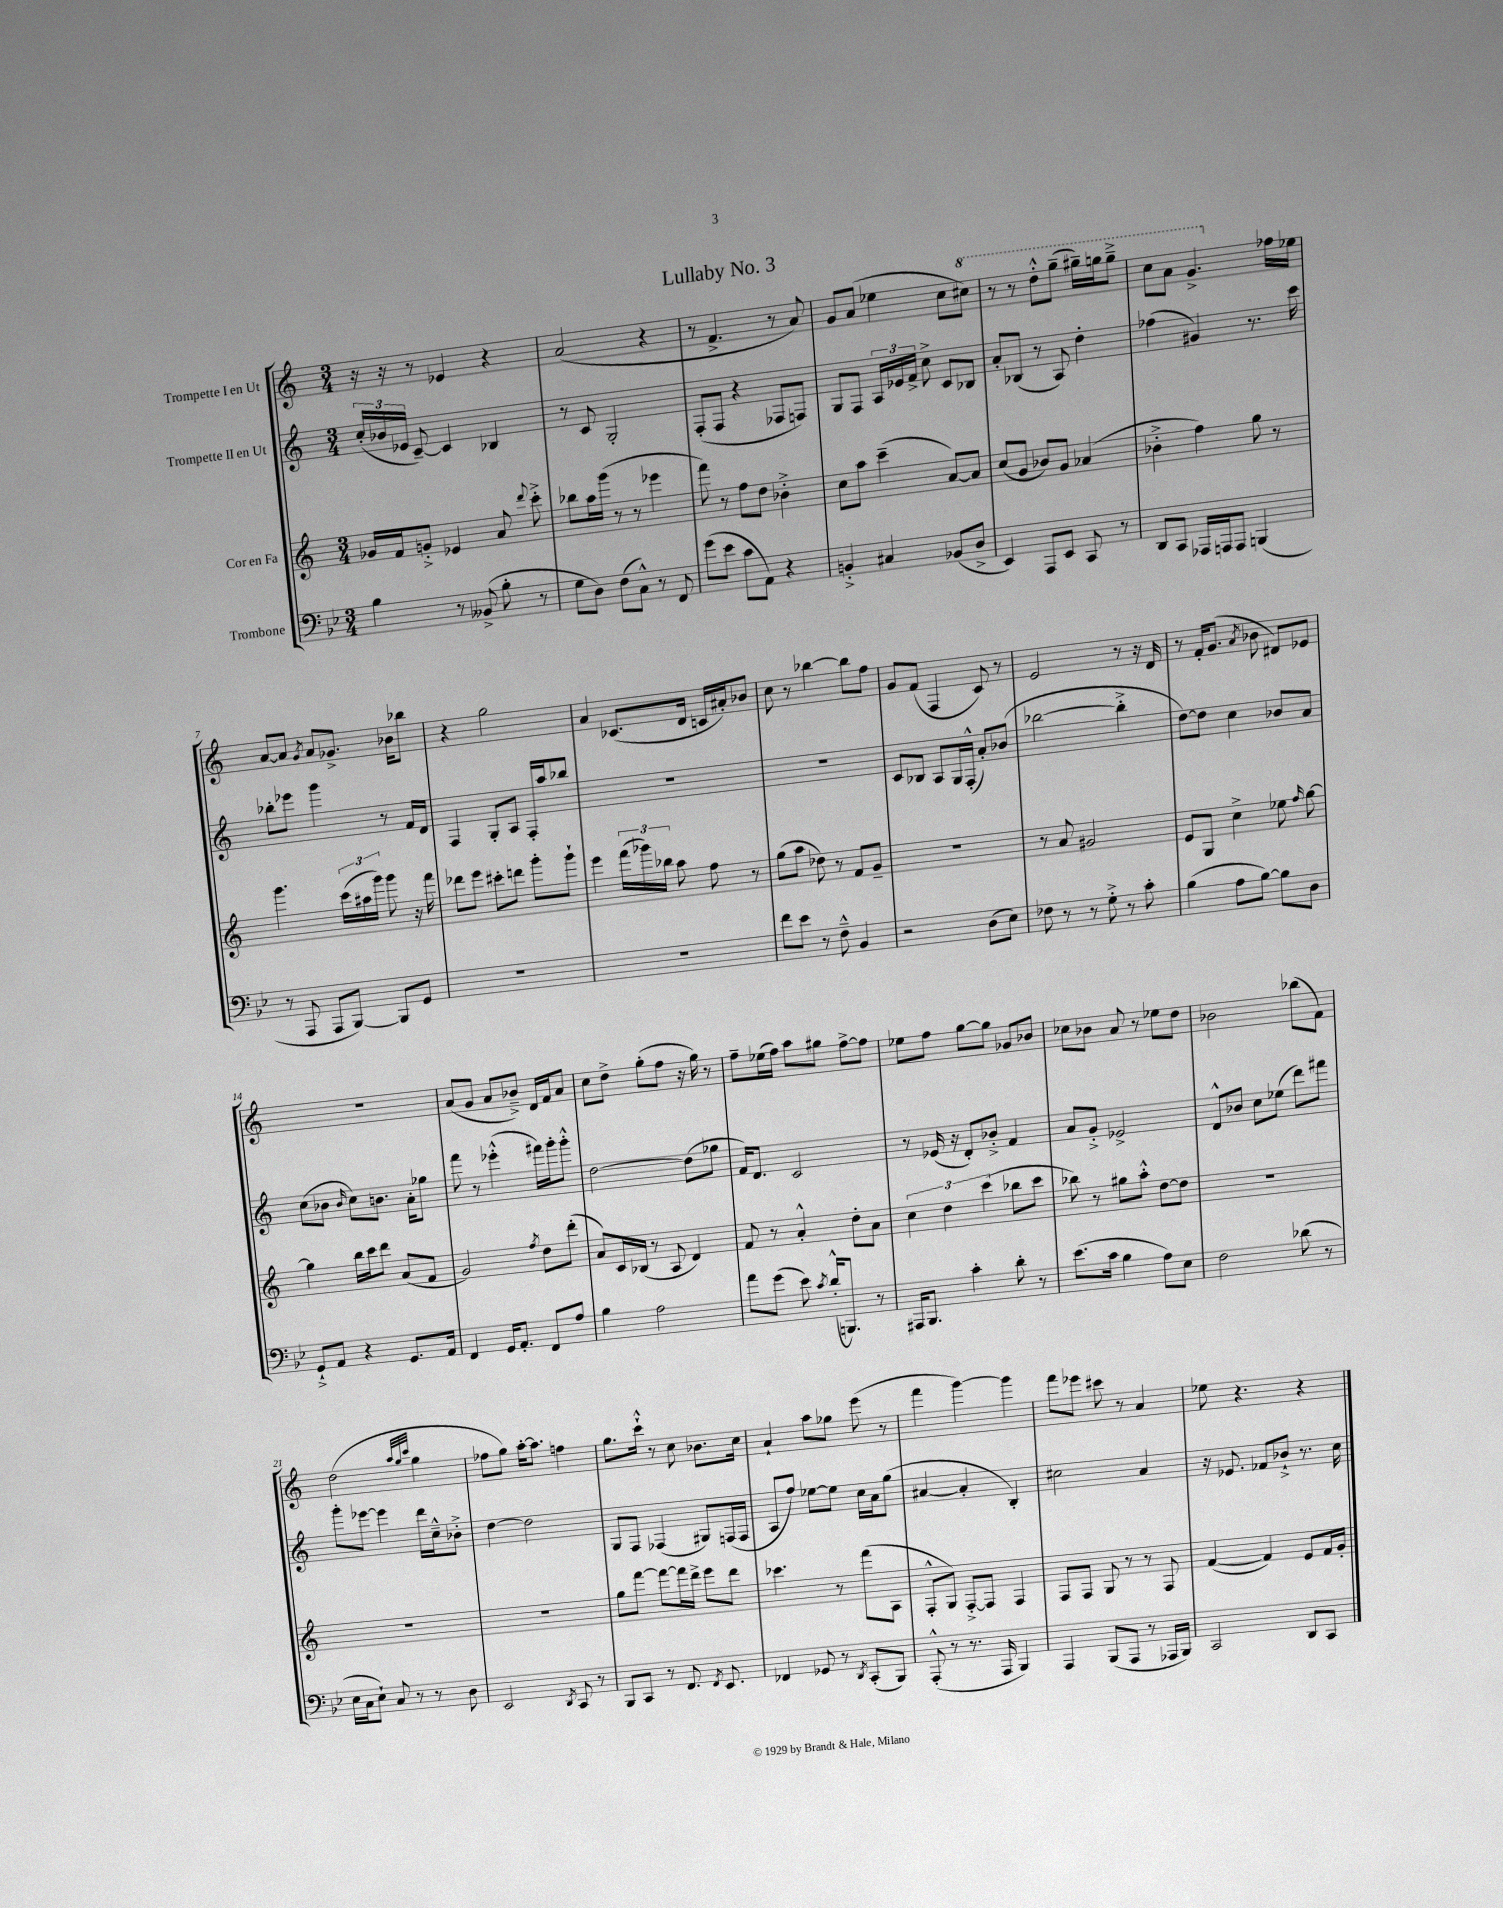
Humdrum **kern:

**kern	**kern	**kern	**kern
*part4	*part3	*part2	*part1
*staff4	*staff3	*staff2	*staff1
*I"Trombone	*I"Cor en Fa	*I"Trompette II en Ut	*I"Trompette I en Ut
*clefF4	*clefG2	*clefG2	*clefG2
*k[b-e-]	*k[]	*k[]	*k[]
*M3/4	*M3/4	*M3/4	*M3/4
=1	=1	=1	=1
4B-\	16g-X/LL	(24cc'/LL	16r
.	.	24b-X/	.
.	16f/J	.	16r
.	.	24e-X/JJ	.
.	8gn'^/J	[8c~/)	8r
8r	4e-X/	4c/]	4e-X/
(8BB--X^/	.	.	.
8B-'\	8a/	4B-X/	4r
.	8qqddd/	.	.
8r	8ccc'^\	.	.
=2	=2	=2	=2
8G\L	8bb-X\L	8r	(2a/
8D\J)	16aa\L	8c/	.
.	(16ggg\JJ	.	.
(8F\L	8r	2G'/	.
8C^^\J)	8r	.	.
8r	4eee-X\	.	4r
8FF/	.	.	.
=3	=3	=3	=3
(8g\L	8fff\)	(8F'/L	8r
8e-\J	8r	8F/J	4.f^/
8c\L	8ff\L	4r	.
8AA\J)	8dd\J	.	.
4r	4b-X'^\	8F-X/L	8r
.	.	8Fn/J)	8a/)
=4	=4	=4	=4
4BBn'^/	8cc\L	8G/L	8g/L
.	8aa\J	8F/J	(8a/J
4C#X/	(4ccc~\	24A/LL	4ee-X\
.	.	24e-X/	.
.	.	24f^/JJ	.
.	.	8cc^\	.
(8BB-X/L	[8a/L)	8c/L	8cc\L
*	*	*	*8va
8D^/J	8a/J]	8B-X/J	8ccc#X\J)
=5	=5	=5	=5
4EE-/)	(8cc/L	8a'/L	8r
.	8g/J	(8B-X/J	8r
8AAA/L	8b-X/L)	8r	8ddd'^^\L
8EE-/J	8g/J	8A/)	(8ggg~\J
8CC/	(4a-X/	4dd'\	16ggg#X~\LL)
.	.	.	16gggn\J
8r	.	.	8ggg~^\J
=6	=6	=6	=6
8DD/L	4b-X'^\	(4ff-X\	8ccc\L
8CC/J	.	.	8aa\J
16AAA-X/LL	4ff\)	4g#X/)	4.gg^/
16AAAn/J	.	.	.
8AAA/J	.	.	.
(4BBBn/	8gg\	8.r	.
*	*	*	*X8va
.	8r	.	16ff-X\LL
.	.	16ccc\	16ee-X\JJ
!!LO:LB:g=z
=7	=7	=7	=7
8r	4.ggg\	8bb-X'\L	[8a/L
8AAA/	.	8eee-X\J	8a/J]
.	.	.	8qg/
8AAA/L	.	4ggg\	8a/L
[8BBB-/J)	(24ccc\LL	.	8.g-X^/J
.	24aa#X\	.	.
.	24ggg\JJ)	.	.
8BBB-/L]	8ggg\	8r	.
.	.	.	16b-X\KL
8GG/J	16r	16f/LL	8bb-X\J
.	16fff\	16d/JJ	.
=8	=8	=8	=8
2.r	8ddd-X\L	4F/	4r
.	8eee\J	.	.
.	8ccc#X'\L	8G'/L	2gg\
.	8dddn\J	8A/J	.
.	8ggg'\L	16F'/LL	.
.	.	16aa/J	.
.	8ggg`\J	8bb-X/J	.
=9	=9	=9	=9
2.r	4eee\	2.r	4a/
.	(24fff\LL	.	(8.c-X/L
.	24ggg-X\)	.	.
.	24bb-X\JJ	.	.
.	8aa\	.	.
.	.	.	16d/Jk
.	8ff\	.	16cn/LL
.	.	.	16a#X'/J)
.	8r	.	8b-X/J
=10	=10	=10	=10
8f\L	(8gg\L	2.r	8cc\
8e-\J	8aa\J	.	8r
8r	8dd-X\)	.	[4bb-X\
8F~^^\	8r	.	.
4BB-/	8f/L	.	8bb-\L]
.	8g~/J	.	8ff\J
=11	=11	=11	=11
2r	2.r	8c/L	8g/L
.	.	8B-X/J	(8f/J
.	.	8A/L	4F/
.	.	16G/L	.
.	.	(16F'^^/JJ	.
(8D\L	.	8a'/L)	8c/)
8E-\J)	.	(8b-X/J	8r
=12	=12	=12	=12
8F-X\	8r	[2bb-X\	2e/
8r	8a/	.	.
8r	2g#X/	.	.
8G'^\	.	.	.
8r	.	4bb-'^\]	8r
8c'\	.	.	16r
.	.	.	16d/
=13	=13	=13	=13
(4B-\	8e/L	[8dd\L)	8r
.	8G/J	8dd\J]	16f'/KL
.	.	.	(8.g/J
8A\L	4cc^\	4cc\	.
.	.	.	8qa/
[8B-\J)	.	.	8b-X\
8B-\L]	8ee-X\	8b-X/L	8d#X/L)
.	16qqff/	.	.
8D\J	[8gg\	8a/J	8e-X/J
!!LO:LB:g=z
=14	=14	=14	=14
8GG`^/L	4gg\]	(8cc\L	2.r
8AA/J	.	8b-X\J	.
.	.	16qqb-/	.
4r	16bb\LL	8cc\L)	.
.	16ccc\J	.	.
.	8ddd\J	8.bn\J	.
8.GG/L	(8a/L	.	.
.	.	16a'\KL	.
.	8f/J	8gg-X\J	.
16AA/Jk	.	.	.
=15	=15	=15	=15
4FF/	2g/)	8fff\	(8a/L
.	.	8r	8g/J
16GG/KL	.	(4eee-X'^^\	8a/L
8.AA'/J	.	.	.
.	.	.	8b-X~^/J)
.	8qff/	.	.
8FF/L	8dd\L	16fff#X\LL)	16d/LL
.	.	16ggg'\J	16f/J
8A/J	(8ddd'\J	8ggg'^^\J	8a/J
=16	=16	=16	=16
4B-\	8a/L)	[2dd\	8cc\L
.	16c/L	.	8dd^\J
.	(16B-X/JJ	.	.
2A\	8r	.	(8gg'\L
.	8A/	.	8ff\J
.	4d/)	(8dd\L]	16r
.	.	.	16gg\)
.	.	8gg-X\J	8r
=17	=17	=17	=17
8a\L	8f/	16f/KL)	8ff~\L
.	.	8.d/J	.
(8g\J	8r	.	(16ee-X\L
.	.	.	16ff\JJ)
8e-\)	4a'^^/	2c/	8aa\L
8qc/	.	.	.
(16d'^^/KL	.	.	8gg#X\J
8.BBBn/J)	.	.	.
.	8dd'\L	.	[8ff^\L
8r	8a\J	.	8ff\J]
=18	=18	=18	=18
16AAA#X/KL	6cc\	8r	8ee-X\L
8.BBB-/J	.	.	.
.	.	(16e-X/	8ff\J
.	6dd\	.	.
.	.	16r	.
4c'\	.	8d'/L)	[8gg\L
.	(6ccc\	.	.
.	.	8b-X'^/J	8gg\J]
8d'\	8bb-X\L	4f/	8g-X/L
8r	8ccc\J	.	8b-X/J
=19	=19	=19	=19
(8.e-\L	8bb-X\)	8a/L	8cc-X\L
.	8r	8g'^/J	8b-X\J
16c\Jk	.	.	.
4B-\	8gg#X\L	2e-X^/	8a/
.	8aa'^^\J	.	8r
8A\L)	[8dd\L	.	8ee-X\L
8E-\J	8dd\J]	.	8dd\J
=20	=20	=20	=20
2F\	2.r	8d^^/L	2b-X\
.	.	8b-X/J	.
.	.	8cc\L	.
.	.	(8ee-X\J	.
(8d-X\	.	8ddd\L)	(8bb-X\L
8r	.	8fff#X\J	8f\J)
!!LO:LB:g=z
=21	=21	=21	=21
16E-\LL	2.r	8ggg'\L	(2dd\
16C\J	.	.	.
8E-`\J)	.	[8eee-X\J	.
8C/	.	4eee-\]	.
8r	.	.	.
.	.	.	32qqaa/LLL
.	.	.	32qqgg/
.	.	.	32qqccc/JJJ
8r	.	16ddd\LL	4gg\
.	.	16cc~^^\J	.
8D\	.	8b-X'^\J	.
=22	=22	=22	=22
2EE-/	2.r	[4dd\	8ff-X\L
.	.	.	8gg\J)
.	.	2dd\]	[16aa'\KL
.	.	.	8.aa\J]
8qDD/	.	.	.
8CC/	.	.	4ffn\
8r	.	.	.
=23	=23	=23	=23
8BBB-/L	8gg\L	8G/L	8.gg\L
8CC/J	[8fff\J	8F/J	.
.	.	.	16ccc`^^\Jk
8r	8fff\L_	(4F-X/	8r
8.FF/	16fff\L]	.	8cc\
.	16ddd^\JJ	.	.
.	8eee\L	8G#X/L)	8.b-X\L
8qFF/	.	.	.
8.EE-/	.	.	.
.	8ddd\J	(16Fn/L	.
.	.	16F/JJ	16cc\Jk
=24	=24	=24	=24
4FF-X/	4.ccc-X\	8A/L	4a`/
.	.	8ff/J)	.
8GG-X/	.	[8ee-X\L	8aa\L
8r	8r	8ee-\J]	8gg-X\J
8qDD/	.	.	.
(8CC'/L	(8fff\L	16cc\LL	(8eee\
.	.	16a\J	.
8BBB-/J)	8A\J	(8gg\J	8r
=25	=25	=25	=25
(8AAA'^^/	8F'^^/L	[4a#X/	4fff\
8r	8G/J)	.	.
8.r	[8F'^/L	4a#'/]	[4ggg\)
.	8F/J]	.	.
16AAA/	.	.	.
4BBB-/)	4F/	4B'/)	4ggg\]
=26	=26	=26	=26
4AAA/	8F/L	2cc#X\	8fff\L
.	8F/J	.	8eee-X\J
(8BBB-/L	8G/	.	8ccc#X\
8AAA/J	8r	.	8r
8r	8r	4a/	4a/
16AAA-X/LL	8F/	.	.
16BBB-/JJ)	.	.	.
=27	=27	=27	=27
2CC/	([4f/	16r	8ee-X\
.	.	8.e-X/	.
.	.	.	4.r
.	4f/])	8f-X/L	.
.	.	8b-X`^/J	.
8DD/L	8e/L	8.r	4r
8CC/J	16f/L	.	.
.	16g'/JJ	16cc\	.
==	==	==	==
*-	*-	*-	*-
